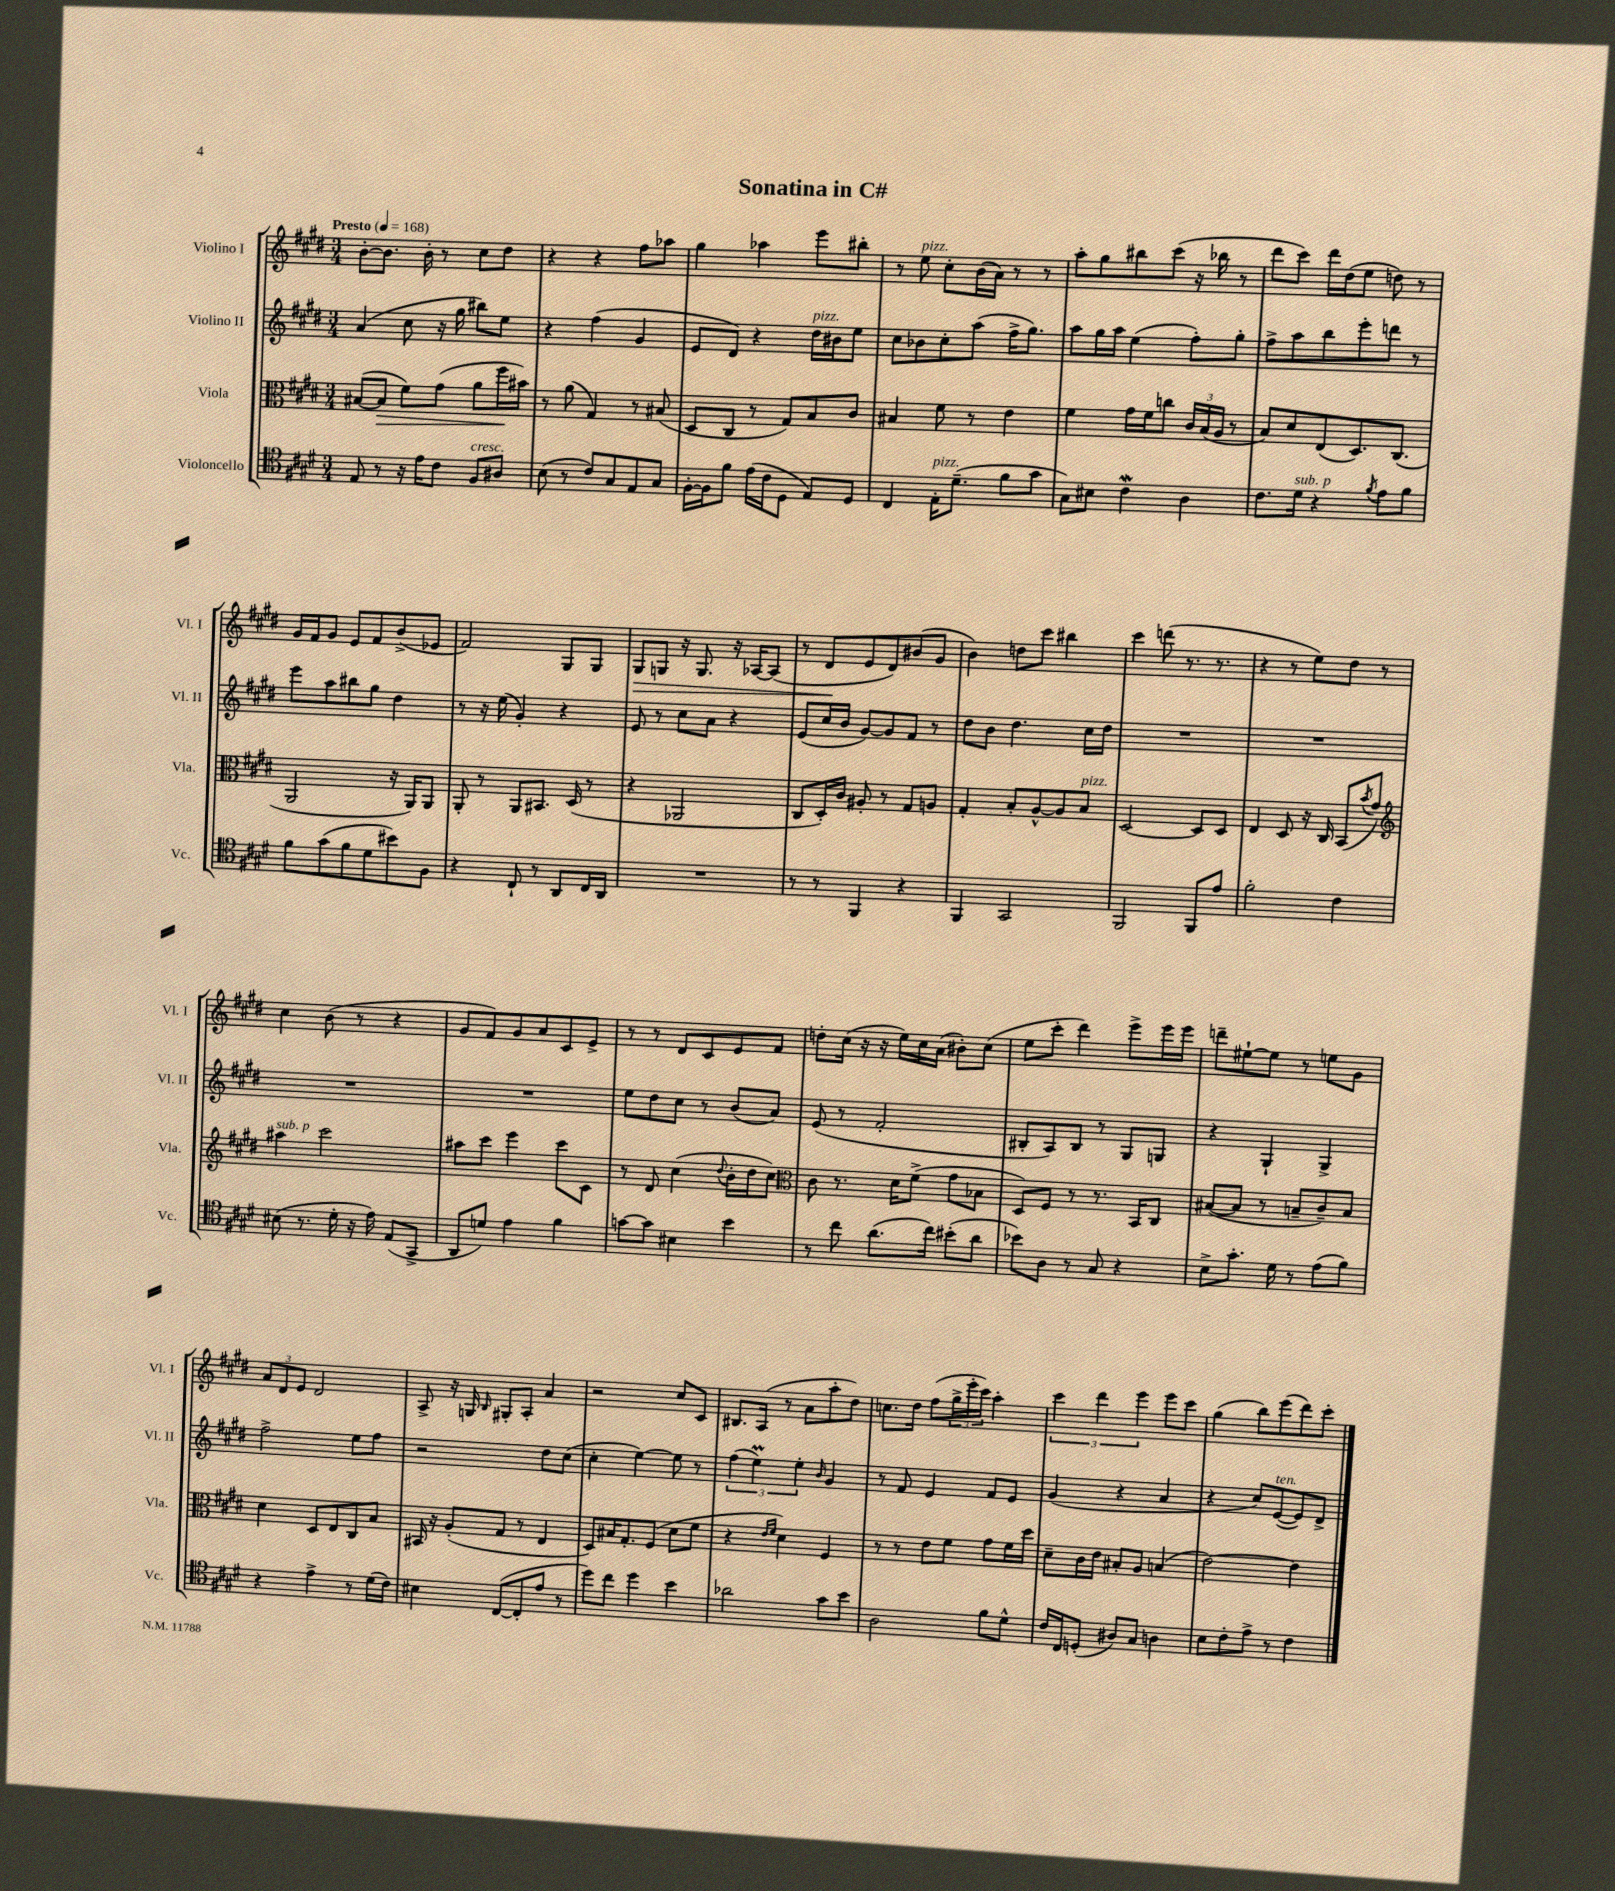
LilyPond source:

\header { title = "Sonatina in C#" }
<<
\new StaffGroup <<
\new Staff = "s0" \with { instrumentName = "Violino I" shortInstrumentName = "Vl. I" } {
    \clef treble \key e \major \numericTimeSignature \time 3/4 \tempo "Presto" 4 = 168
    b'8~-. b'8. b'16-. r8 cis''8 dis''8 |
    r4 r4 fis''8 aes''8 |
    gis''4 aes''4 e'''8 bis''8-. |
    r8 e''8^\markup { \italic "pizz." } cis''8-. b'16( a'16) r8 r8 |
    a''8-. gis''8 bis''8 cis'''8( r16 bes''16 r8 |
    dis'''8 cis'''8) dis'''16 dis''16( e''8 d''8) r8 |
    gis'16 fis'16 gis'8 e'8 fis'8 b'8->( ees'8 |
    fis'2) gis8 gis8 |
    gis8\> g8 r16 g8. r16 aes16~ aes8( |
    r8 dis'8\! e'8 dis'8) bis'8( gis'8 |
    b'4) d''8 cis'''8 bis''4 |
    cis'''4 d'''8( r8. r8. |
    r4 r8 e''8) dis''8 r8 |
    cis''4 b'8( r8 r4 |
    gis'8 fis'8) gis'8 a'8 cis'8 e'8-> |
    r8 r8 dis'8 cis'8 e'8 fis'8 |
    d''8-. cis''16( r16 r16 e''16) cis''16 a'16( bis'8-.) cis''8( |
    e''8 cis'''8-. dis'''4) e'''8-> e'''16 e'''16 |
    d'''8-- eis''8~-! eis''8 r8 e''8 gis'8 |
    \tuplet 3/2 { a'8 dis'8 e'8 } dis'2 |
    a8-> r16 g16 \grace { b16 } gis8-. a8-. a'4 |
    r2 cis''8 cis'8 |
    bis8. a16( r8 a'8 a''8-. dis''8) |
    c''8. dis''16 fis''8( \tuplet 3/2 { gis''16-> e'''16-. cis'''16) } a''4-. |
    \tuplet 3/2 { cis'''4 dis'''4 e'''4 } e'''8 cis'''8 |
    gis''4( b''8) e'''8( dis'''8) cis'''8-. \bar "|." |
}
\new Staff = "s1" \with { instrumentName = "Violino II" shortInstrumentName = "Vl. II" } {
    \clef treble \key e \major \numericTimeSignature \time 3/4
    a'4( cis''8 r16 gis''16 bis''8) e''8 |
    r4 fis''4( gis'4 |
    e'8 dis'8) r4 dis''16^\markup { \italic "pizz." } bis'16 e''8 |
    cis''8 bes'8 cis''8-. a''8( fis''16-> gis''8.) |
    a''8 gis''16 a''16 e''4( fis''8-.) gis''8-. |
    fis''8-> a''8 b''8 e'''8-. d'''8 r8 |
    e'''8 a''8 bis''8 gis''8 dis''4 |
    r8 r16 e''16( gis'4-.) r4 |
    e'8 r8 cis''8 a'8 r4 |
    e'8( cis''16 b'16 gis'8~) gis'8 fis'8 r8 |
    dis''8 b'8 dis''4. cis''16 dis''16 |
    R2. |
    R2. |
    R2. |
    R2. |
    e''8 dis''8 cis''8 r8 b'8( a'8) |
    e'8( r8 fis'2-. |
    bis8-. a8) bis8 r8 gis8 g8 |
    r4 gis4-! gis4-> |
    fis''2-> e''8 fis''8 |
    r2 dis''8 cis''8( |
    cis''4-. e''4~) e''8 r8 |
    \tuplet 3/2 { fis''4( e''4\prall) e''4-. } \grace { b'16 } gis'4 |
    r8 fis'8 e'4 fis'8 e'8 |
    gis'4( r4 a'4 |
    r4 cis''8) e'8~^\markup { \italic "ten." }( e'8) dis'8-> \bar "|." |
}
\new Staff = "s2" \with { instrumentName = "Viola" shortInstrumentName = "Vla." } {
    \clef alto \key e \major \numericTimeSignature \time 3/4
    bis8~( bis8\> fis'8) gis'8( a'8 fis''16\! bis'16) |
    r8 a'8( gis4) r8 bis8( |
    dis8 cis8 r8 gis8) b8 cis'8 |
    bis4 fis'8 r8 e'4 |
    fis'4 gis'16 fis'16 c''8 \tuplet 3/2 { cis'16 b16( a16 } r8 |
    b8) dis'8 e8( dis8.) cis8.( |
    a,2 r16 a,16) a,8 |
    a,8-. r8 a,8 bis,8. dis16( r8 |
    r4 aes,2 |
    cis8 dis16-.) cis'16 ais8-. r8 gis8 a8 |
    gis4-. b8-. a8~-^ a8 b8^\markup { \italic "pizz." } |
    dis2~ dis8 dis8 |
    e4 dis8 r16 cis16 b,8( \acciaccatura { b'8 } gis'8) |
    \clef treble ais''4^\markup { \italic "sub. p" } cis'''2 |
    ais''8 cis'''8 e'''4 cis'''8 cis'8 |
    r8 dis'8 cis''4( \appoggiatura { dis''8 } b'16-. dis''16 cis''8) |
    \clef alto cis'8 r8. dis'16 fis'8->( gis'8 bes8 |
    dis8) fis8 r8 r8. b,16 cis8 |
    bis8~( bis8 r8 b8-- cis'8--) b8 |
    dis'4 dis8 e8 cis8 b8 |
    bis,16 r16 a8-.( gis8 r8 e4 |
    dis8) bis16 gis8.-. fis8( dis'8 fis'8 |
    r4 \grace { e'16 fis'16 } dis'4) fis4 |
    r8 r8 e'8 fis'8 gis'8 fis'16 dis''16 |
    dis'8-- cis'16 e'16 bis8-. a8 b4( |
    e'2~) e'4 \bar "|." |
}
\new Staff = "s3" \with { instrumentName = "Violoncello" shortInstrumentName = "Vc." } {
    \clef tenor \key e \major \numericTimeSignature \time 3/4
    e8 r8 r16 e'16 cis'8 fis8^\markup { \italic "cresc." } ais8 |
    b8( r8 cis'8) gis8 e8 gis8 |
    fis16~-. fis16 fis'8 e'16( cis'16 dis8 e8) dis8 |
    cis4 e16-.^\markup { \italic "pizz." } dis'8.--( fis'8 gis'8 |
    gis8) bis8 cis'4\mordent a4 |
    cis'8. dis'16^\markup { \italic "sub. p" } r4 \acciaccatura { fis'8 } e'8 fis'8 |
    fis'8 gis'8( fis'8 dis'8 bis'8) fis8 |
    r4 cis8-! r8 a,8 cis16 a,16 |
    R2. |
    r8 r8 fis,4 r4 |
    fis,4 gis,2 |
    fis,2 fis,8 e'8 |
    fis'2-. cis'4 |
    bis8( r8. dis'16-. r16 e'16) e8( gis,8-> |
    a,8 d'8) e'4 fis'4 |
    g'8~ g'8 bis4 b'4 |
    r8 cis''8 a'8.( cis''16) bis'8-.( a'8 |
    bes'8) a8 r8 gis8 r4 |
    b8-> gis'8.-. dis'16 r8 e'8( fis'8) |
    r4 e'4-> r8 dis'16( cis'16) |
    bis4 cis8~( cis8-. e'8 r8 |
    dis''8) cis''8 dis''4 b'4 |
    aes'2 gis'8 b'8 |
    a2 fis'8 dis'8-^ |
    cis'16 cis16 d8-.( ais8) gis8 a4 |
    b8 cis'8-. e'8-> r8 cis'4 \bar "|." |
}
>>
>>
\layout { \context { \Score \remove "Bar_number_engraver" } }
